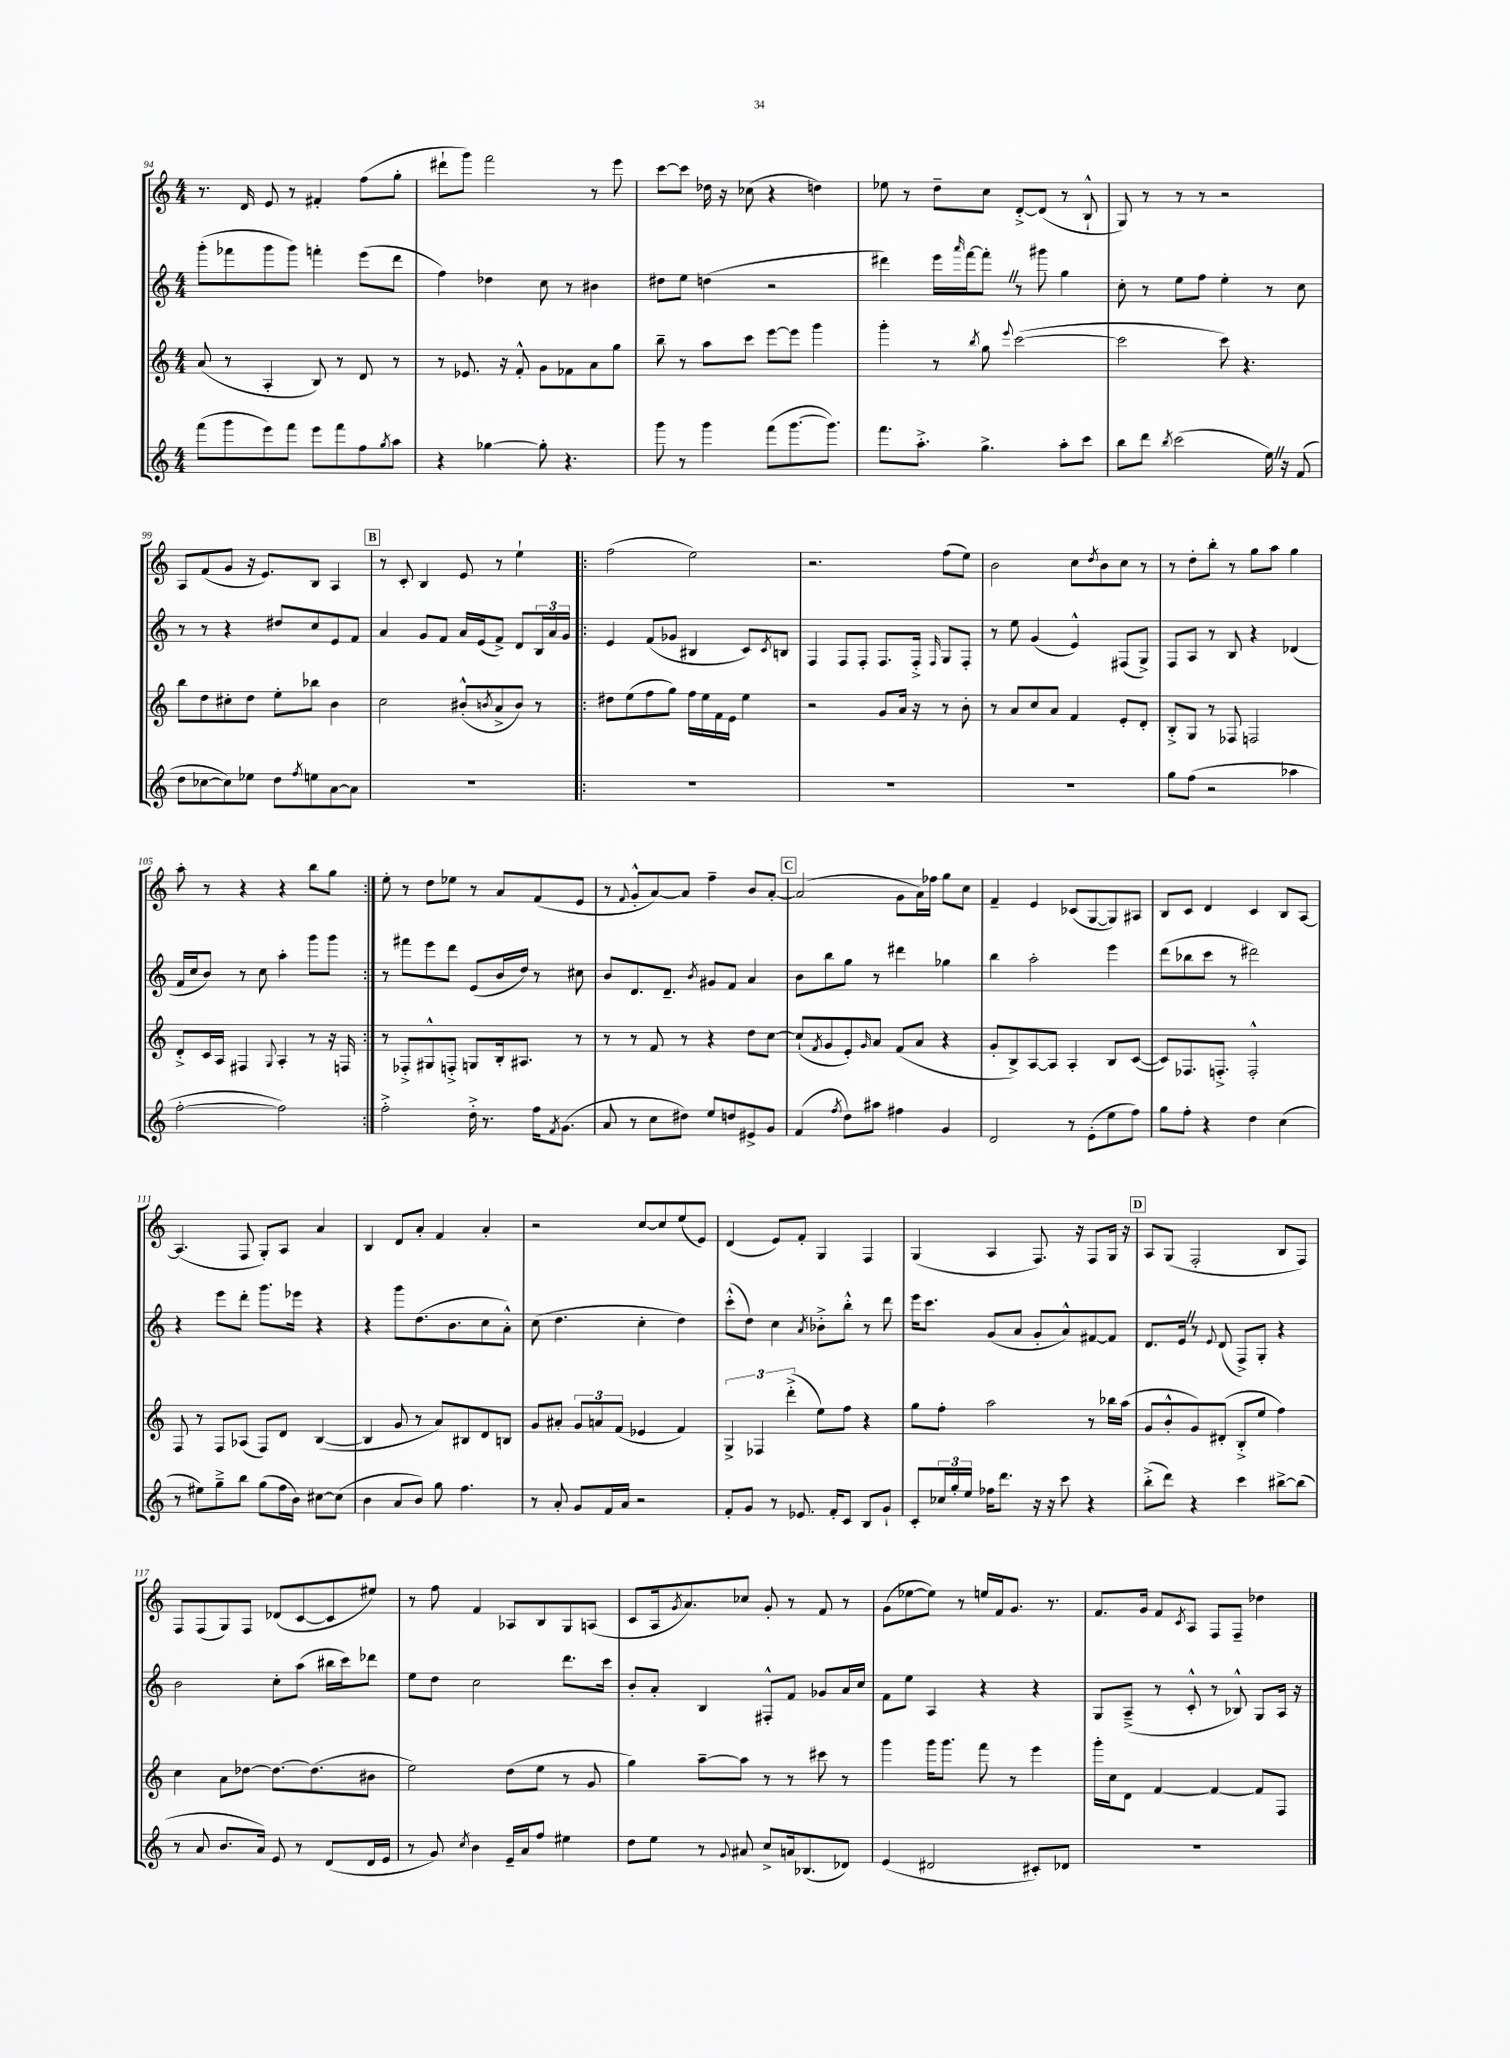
<<
\new StaffGroup <<
\new Staff = "s0" {
    \clef treble \key c \major \numericTimeSignature \time 4/4
    r8. d'16 e'8 r8 fis'4-. f''8( g''8-. |
    dis'''8-! g'''8) f'''2 r8 e'''8 |
    c'''8~ c'''8 des''16 r16 ces''8( r4 d''4) |
    ees''8 r8 d''8-- c''8 d'8~-.-> d'8( r8 b8-!-^ |
    g8) r8 r8 r8 r2 |
    a8 f'8( g'8 r16 e'8.) b8 a4 |
    \mark \markup { \box "B" } r8 c'8-. b4 e'8 r8 e''4-! |
    \repeat volta 2 { f''2( e''2) |
    r2. f''8( e''8) |
    b'2 c''8 \acciaccatura { d''8 } b'8 c''8 r8 |
    r8 d''8-. b''8-. r8 g''8 a''8 g''4 |
    a''8-. r8 r4 r4 b''8 g''8 | }
    e''8-. r8 d''8 ees''8 r8 a'8 f'8( e'8 |
    r8 \appoggiatura { f'8 } g'8-.-^ a'8~) a'8 f''4-- b'8 a'8~-. |
    \mark \markup { \box "C" } a'2( g'8 a'16) fes''16 g''8 c''8 |
    f'4-- e'4 ces'8( g8~ g8) ais8 |
    b8 c'8 d'4 c'4 b8 a8~ |
    a4.( f8 g8-.) a8 a'4 |
    b4 d'8 a'8-. f'4 a'4-. |
    r2 c''8~ c''8 e''8( e'8) |
    d'4( e'8) f'8-. g4 f4 |
    g4( a4 f8.) r16 f8 g16 r16 |
    \mark \markup { \box "D" } a8 g8( f2-. b8 f8) |
    f8 f8( g8) f8 des'8( c'8~ c'8 eis''8) |
    r8 f''8 f'4 aes8 b8 g8 a8( |
    c'8 a16 \acciaccatura { g'8 } a'8.) ces''8 g'8-. r8 f'8 r8 |
    g'8( ees''8~ ees''8) r8 e''16 f'16 g'8. r8. |
    f'8. g'16 f'8 \acciaccatura { c'8 } a8 f8 f8-- des''4 \bar "|." |
}
\new Staff = "s1" {
    \clef treble \key c \major \numericTimeSignature \time 4/4
    g'''8-.( fes'''8 g'''8 g'''8) f'''4-. e'''8( d'''8 |
    f''4) des''4 c''8 r8 bis'4 |
    dis''8 e''8 d''4( r2 |
    dis'''4) e'''16 \grace { a'''16 } f'''16~ f'''8-. \once \override BreathingSign.text = \markup { \musicglyph "scripts.caesura.straight" } \breathe r8 gis'''8 g''4 |
    c''8-. r8 e''8 f''8 e''4-. r8 c''8 |
    r8 r8 r4 dis''8 c''8 e'8 f'8 |
    \mark \markup { \box "B" } a'4 g'8 f'8 a'16 e'16( f'8->) d'8 \tuplet 3/2 { b16 a'16 g'16 } |
    \repeat volta 2 { e'4 f'8( ges'8 bis4 c'8) \acciaccatura { c'8 } b8 |
    f4 f8 f8-. f8. f16-.-> \grace { f16 } g8 f8-. |
    r8 e''8 g'4( e'4-^) fis8( g8->) |
    f8 a8 r8 b8 r4 des'4( |
    f'16 c''16 b'8) r8 c''8 a''4-. g'''8 g'''8 | }
    r8 fis'''8 e'''8 d'''8 e'8( b'16 d''16) r8 cis''8 |
    b'8 d'8. d'8.-- \acciaccatura { b'8 } gis'8 f'8 a'4 |
    \mark \markup { \box "C" } b'8 b''8 g''8 r8 dis'''4 ges''4 |
    b''4 a''2-. e'''4 |
    d'''8( bes''8 c'''8 r8 dis'''2) |
    r4 e'''8 d'''8-. g'''8. ees'''16 r4 |
    r4 g'''8 d''8.( b'8. c''8 a'8-.-^) |
    c''8( d''4. c''4-. d''4) |
    c'''8-.-^( d''8) c''4 \acciaccatura { a'8 } bes'8-.-> b''8-.-^ r8 d'''8 |
    e'''16 c'''8. g'8( a'8 g'8-. a'8-^) fis'8~ fis'8 |
    \mark \markup { \box "D" } d'8. e'16 \once \override BreathingSign.text = \markup { \musicglyph "scripts.caesura.straight" } \breathe r8 \appoggiatura { e'8 } d'8( f8->) g8-. r4 |
    b'2 c''8-. a''8( bis''16 c'''16) des'''8 |
    e''8 d''8 c''2 d'''8. c'''16 |
    b'8-. a'8-. b4 fis8-.-^ f'8 ges'8 a'16 c''16 |
    f'8 e''8 a4 r4 r4 |
    g8 a8--->( r8 c'8-.-^ r8 bes8-^) g8 a16 r16 \bar "|." |
}
\new Staff = "s2" {
    \clef treble \key c \major \numericTimeSignature \time 4/4
    a'8( r8 a4-. b8) r8 d'8 r8 |
    r8 ees'8. r16 f'8-.-^ g'8 fes'8 a'8 g''8 |
    b''8-- r8 a''8 c'''8 e'''8~ e'''8 g'''4 |
    g'''4-. r8 \acciaccatura { b''8 } g''8 \appoggiatura { e'''8 } c'''2~( |
    c'''2 c'''8) r4. |
    b''8 d''8 cis''8-. d''8 e''8-. bes''8 b'4 |
    \mark \markup { \box "B" } c''2 bis'8-.-^( \acciaccatura { b'8 } a'8-> b'8) r8 |
    \repeat volta 2 { dis''8 e''8( f''8 g''8) f''16 e''16 f'16 e'16 e''4 |
    r2 g'8 a'16 r16 r8 b'8-. |
    r8 a'8 c''8 a'8 f'4 e'8-. d'8-. |
    b8-.-> g8 r8 fes8 f2 |
    d'8-.-> c'16 a16 fis4 \appoggiatura { g8 } a4-. r8 r16 f16 | }
    r8 fes8-.-> gis8-^ f8-.-> g8 b16-. ais8. r8 |
    r8 r8 f'8 r8 r4 d''8 c''8~ |
    \mark \markup { \box "C" } c''8-!( \acciaccatura { f'8 } g'8 e'8-.) \grace { g'16 } a'8 f'8( a'8 r4 |
    g'8-. b8->) a8~ a8 a4-. b8 c'8~( |
    c'8) fes8. f8.-.-> f2-.-^ |
    f8 r8 f8 aes8( f8) d'8 b4~( |
    b4 g'8 r8 a'8) bis8 d'8 b8 |
    g'8 ais'8-. \tuplet 3/2 { g'8 a'8 f'8( } ees'4 f'4) |
    \tuplet 3/2 { g4-> fes4 d'''4-.->( } e''8) f''8 r4 |
    g''8 f''8-. a''2 r8 bes''16 a''16( |
    \mark \markup { \box "D" } g'8 b'8-.-^ g'8) dis'8-.( b8-.-> e''8 f''4) |
    c''4 a'8 des''8~ des''8.~ des''8.( bis'8 |
    e''2) d''8( e''8 r8 g'8 |
    g''4) a''8~-- a''8 r8 r8 cis'''8 r8 |
    g'''4 g'''16 g'''8. f'''8 r8 e'''4 |
    g'''16-. c''16 d'8 f'4~ f'4~ f'8 f8 \bar "|." |
}
\new Staff = "s3" {
    \clef treble \key c \major \numericTimeSignature \time 4/4
    f'''8( g'''8 e'''8) f'''8 e'''8 f'''8 f''8 \acciaccatura { g''8 } a''8 |
    r4 ges''4~ ges''8-. r4. |
    g'''8 r8 g'''4 f'''8( g'''8.~ g'''8.) |
    f'''8. a''8.-.-> g''4.-> a''8-. c'''8 |
    b''8 d'''8 \acciaccatura { b''8 } c'''2( e''16) \once \override BreathingSign.text = \markup { \musicglyph "scripts.caesura.straight" } \breathe r16 f'8( |
    d''8 ces''8~ ces''8) ees''8 d''8 \acciaccatura { f''8 } e''8 a'8~ a'8 |
    \mark \markup { \box "B" } R1 |
    \repeat volta 2 { R1 |
    R1 |
    R1 |
    g''8 f''8( r2 aes''4 |
    f''2~-. f''2) | }
    f''2-.-> d''16-.-> r8. f''16 \acciaccatura { f'8 } g'8.( |
    a'8 r8 c''8 dis''8) e''8 d''8 eis'8-> g'8 |
    \mark \markup { \box "C" } f'4( \acciaccatura { f''8 } d''8) ais''8 fis''4 g'4 |
    d'2 r8 e'8-.( e''8 f''8) |
    g''8 f''8-. r4 d''4 c''4( |
    r8 eis''8) g''8---> b''8 g''8( f''16 b'16) cis''8~ cis''8( |
    b'4 a'8 b'8) g''8 f''4. |
    r8 a'8-. g'8 f'16 a'16 r2 |
    f'8-. g'8 r8 ees'8. f'16-. c'8 b8 g'8-! |
    c'8-. \tuplet 3/2 { ces''16 g''16-. e''16 } fes''16 d'''8. r16 r16 c'''8 r4 |
    \mark \markup { \box "D" } b''8-.->( d'''8) r4 c'''4 bis''8~-> bis''8( |
    r8 a'8 b'8. a'16) e'8 r8 d'8( d'16 e'16 |
    r8 g'8) \acciaccatura { c''8 } b'4 e'16-- a'16 f''8 eis''4 |
    d''8 e''8 r8 \appoggiatura { g'8 } ais'8 c''8-> a'16 bes8.( des'8) |
    e'4( dis'2 cis'8-.) des'8 |
    R1 \bar "|." |
}
>>
>>
\layout { \context { \Score currentBarNumber = #94 } }
